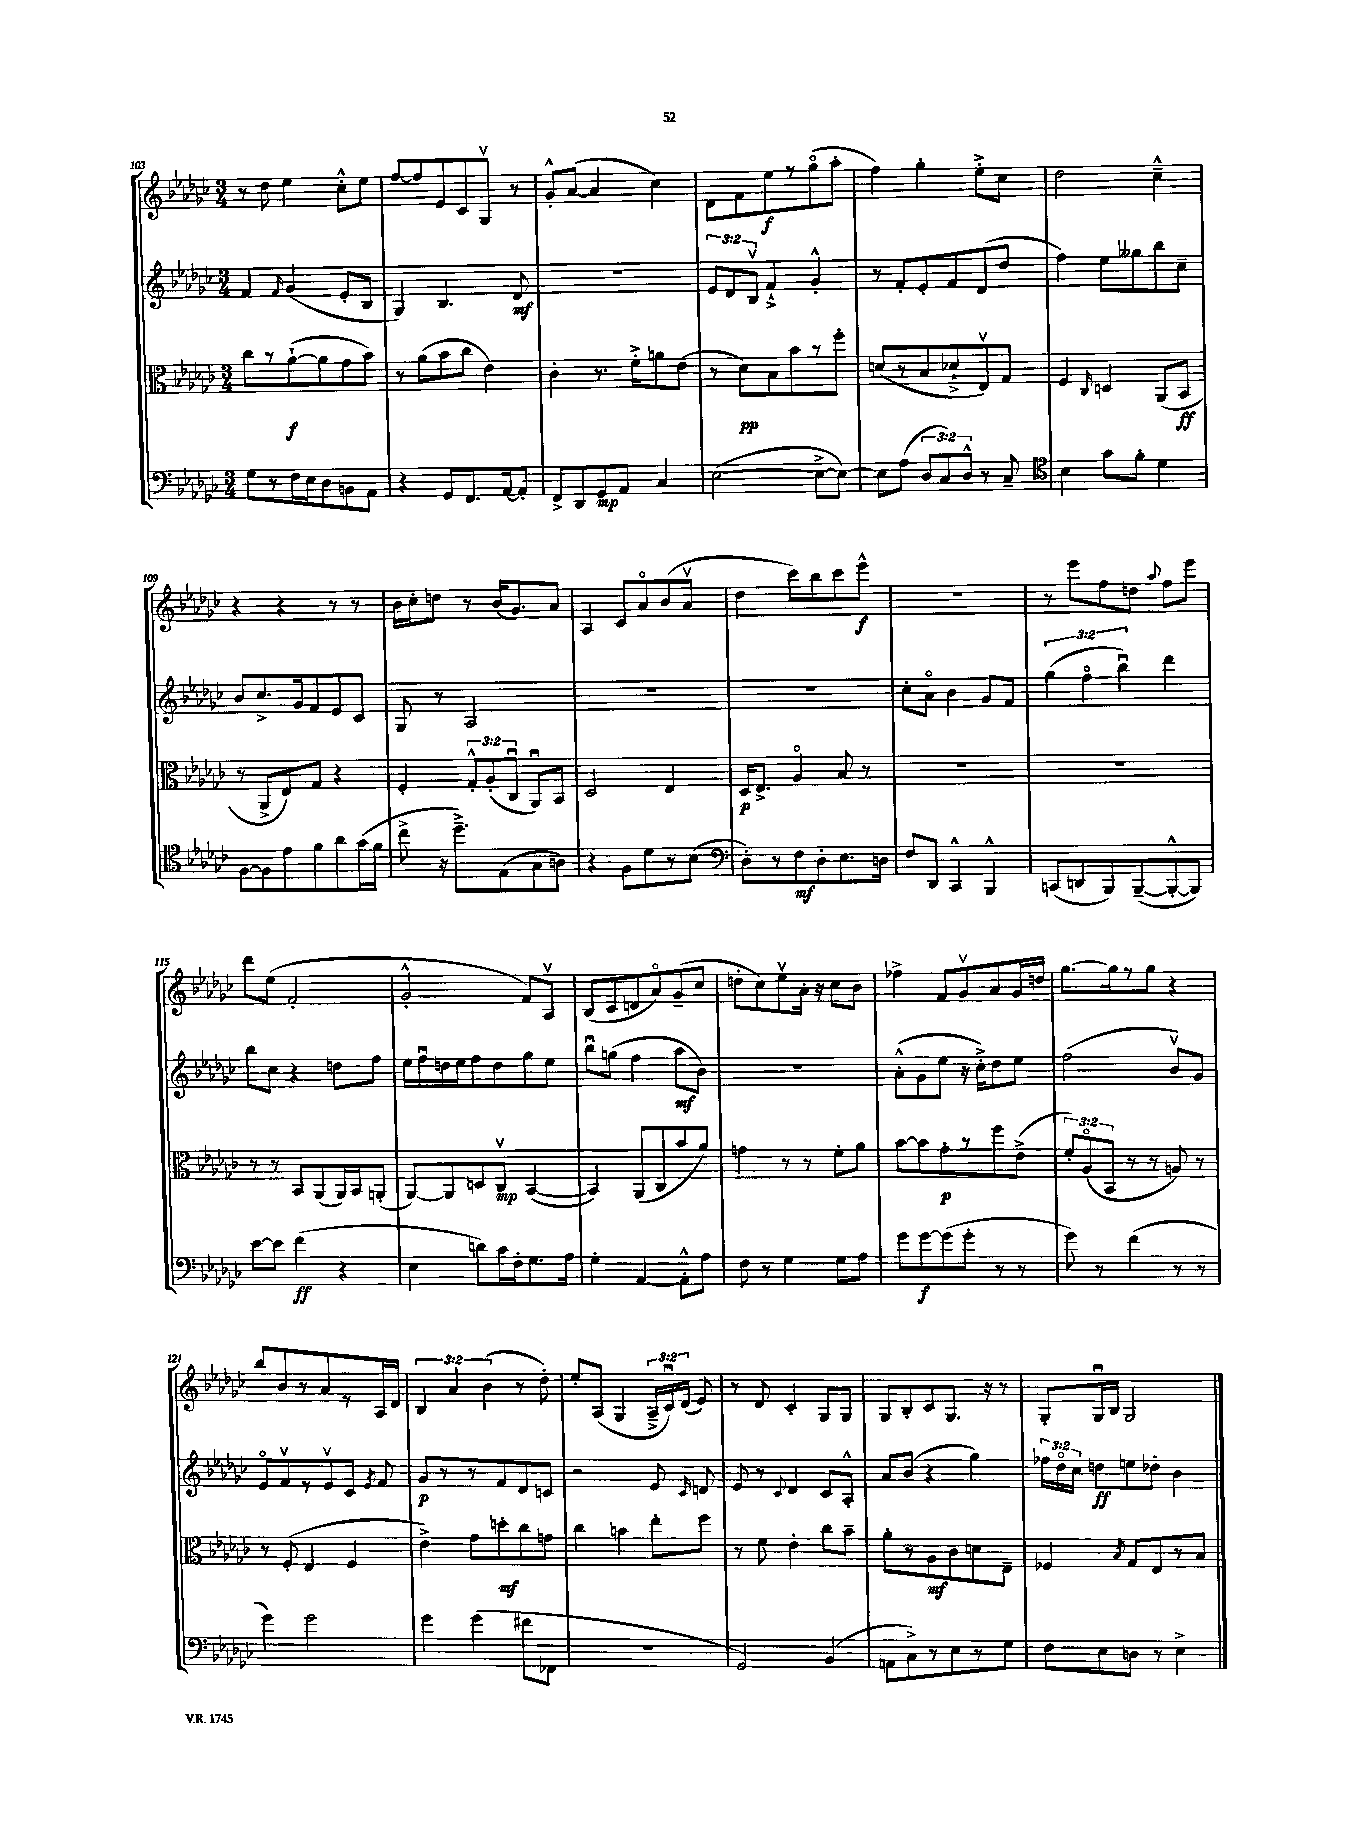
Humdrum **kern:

**kern	**dynam	**kern	**dynam	**kern	**dynam	**kern	**dynam
*part4	*part4	*part3	*part3	*part2	*part2	*part1	*part1
*staff4	*staff4	*staff3	*staff3	*staff2	*staff2	*staff1	*staff1
*clefF4	*	*clefC3	*	*clefG2	*	*clefG2	*
*k[b-e-a-d-g-c-]	*	*k[b-e-a-d-g-c-]	*	*k[b-e-a-d-g-c-]	*	*k[b-e-a-d-g-c-]	*
*M3/4	*	*M3/4	*	*M3/4	*	*M3/4	*
=103	=103	=103	=103	=103	=103	=103	=103
8G-\L	.	8cc-\L	.	4f/	.	8r	.
8r	.	8r	.	.	.	8dd-\	.
.	.	.	.	16qqf/	.	.	.
16F\L	.	([8a-`\	f	(4g-/	.	4ee-\	.
16E-\J	.	.	.	.	.	.	.
8D-\	.	8a-\]	.	.	.	.	.
8BBn\	.	8g-\	.	8e-'/L	.	8cc-'^^\L	.
8AA-\J	.	8b-\J)	.	8B-/J	.	8ee-\J	.
=104	=104	=104	=104	=104	=104	=104	=104
4r	.	8r	.	4G-/)	.	[8ff/L	.
.	.	(8a-\L	.	.	.	8ff/]	.
8GG-/L	.	8b-\	.	4.B-/	.	8e-/	.
8.FF/	.	8cc-\J	.	.	.	8c-/	.
.	.	4e-\)	.	.	.	8G-v/J	.
[16AA-/k	.	.	.	.	.	.	.
8AA-'/J]	.	.	.	8d-/	mf	8r	.
=105	=105	=105	=105	=105	=105	=105	=105
8FF^/L	.	4c-'\	.	2.r	.	8g-'^^/L	.
8DD-/	.	.	.	.	.	([8a-/J	.
8GG-/	mp	8.r	.	.	.	4a-/]	.
8AA-/J	.	.	.	.	.	.	.
.	.	16f'^\KL	.	.	.	.	.
4C-/	.	8an\	.	.	.	4cc-\)	.
.	.	(8e-\J	.	.	.	.	.
=106	=106	=106	=106	=106	=106	=106	=106
([2E-\	.	8r	.	12e-/L	.	8d-\L	.
.	.	.	.	12d-/	.	.	.
.	.	8d-\L)	pp	.	.	8f\	.
.	.	.	.	12B-v/J	.	.	.
.	.	8B-\	.	4f`^/	.	8ee-\	f
.	.	8b-\	.	.	.	8r	.
8E-^\L_	.	8r	.	4g-'^^/	.	(8gg-\	.
8E-\J_)	.	8ff'\J	.	.	.	8aa-'\J	.
=107	=107	=107	=107	=107	=107	=107	=107
8E-\L]	.	(8dn/L	.	8r	.	4ff\)	.
(8A-\J	.	8r	.	8f'/L	.	.	.
12D-/L	.	8B-/	.	8e-'/	.	4gg-'\	.
12C-/)	.	.	.	.	.	.	.
.	.	8d-X`^/	.	8f/	.	.	.
12D-^^/J	.	.	.	.	.	.	.
8r	.	8E-v/)	.	(8d-/	.	8ee-'^\L	.
8C-~/	.	8G-/J	.	8dd-/J	.	8cc-\J	.
=108	=108	=108	=108	=108	=108	=108	=108
*clefC4	*	*	*	*	*	*	*
4B-\	.	4F/	.	4ff\)	.	2dd-\	.
.	.	16qqC-/	.	.	.	.	.
8g-\L	.	4Dn/	.	8ee-\L	.	.	.
8f'\J	.	.	.	8gg--X\	.	.	.
4d-\	.	(8AA-/L	.	8bb-\	.	4cc-~^^\	.
.	.	8BB-/J	ff	8cc-~\J	.	.	.
!!LO:LB:g=z
=109	=109	=109	=109	=109	=109	=109	=109
[8F\L	.	8r	.	8b-/L	.	4r	.
8F\]	.	8AA-^/L	.	8.cc-^/	.	.	.
8e-\	.	8E-/)	.	.	.	4r	.
.	.	.	.	16g-/k	.	.	.
8f\	.	8G-/J	.	8f/	.	.	.
8a-\	.	4r	.	8e-/	.	8r	.
(16g-\L	.	.	.	8c-/J	.	8r	.
16f\JJ	.	.	.	.	.	.	.
=110	=110	=110	=110	=110	=110	=110	=110
8cc-^\	.	4F'/	.	8G-/	.	16b-\LL	.
.	.	.	.	.	.	16cc-'\J	.
16r	.	.	.	8r	.	8ddn\J	.
8.dd-~^\L)	.	.	.	.	.	.	.
.	.	12G-'^^/L	.	2A-/	.	8r	.
.	.	(12A-'/	.	.	.	.	.
(8E-\	.	.	.	.	.	(16b-/KL	.
.	.	12C-u/J	.	.	.	.	.
.	.	.	.	.	.	8.g-/)	.
8G-\	.	8AA-u/L)	.	.	.	.	.
8An\J)	.	8BB-/J	.	.	.	8a-/J	.
=111	=111	=111	=111	=111	=111	=111	=111
4r	.	2D-/	.	2.r	.	4A-/	.
8F\L	.	.	.	.	.	8c-/L	.
8d-\	.	.	.	.	.	8a-/	.
8r	.	4E-/	.	.	.	(8b-/	.
(8B-\J	.	.	.	.	.	8a-v/J	.
=112	=112	=112	=112	=112	=112	=112	=112
*clefF4	*	*	*	*	*	*	*
8D-'\L)	.	16D-/KL	p	2.r	.	4dd-\	.
.	.	8.E-^/J	.	.	.	.	.
8r	.	.	.	.	.	.	.
8F\	mf	4A-/	.	.	.	8ccc-\L)	.
8D-'\	.	.	.	.	.	8bb-\	.
8.E-\	.	8B-/	.	.	.	8ccc-\	.
.	.	8r	.	.	.	8eee-^^\J	f
16Dn\Jk	.	.	.	.	.	.	.
=113	=113	=113	=113	=113	=113	=113	=113
8F/L	.	2.r	.	8cc-'\L	.	2.r	.
8DD-/J	.	.	.	8a-\J	.	.	.
4CC-^^/	.	.	.	4b-\	.	.	.
4BBB-^^/	.	.	.	8g-/L	.	.	.
.	.	.	.	8f/J	.	.	.
=114	=114	=114	=114	=114	=114	=114	=114
(8CCn/L	.	2.r	.	(6gg-\	.	8r	.
8DDn/	.	.	.	.	.	8eee-\L	.
.	.	.	.	6ff\	.	.	.
8BBB-/)	.	.	.	.	.	8ff\	.
.	.	.	.	6bb-u\)	.	.	.
([8BBB-~/	.	.	.	.	.	8ddn\J	.
.	.	.	.	.	.	8qqaa-/	.
8BBB-'^^/_	.	.	.	4ddd-\	.	8ff\L	.
8BBB-/J])	.	.	.	.	.	8eee-\J	.
!!LO:LB:g=z
=115	=115	=115	=115	=115	=115	=115	=115
[8e-\L	.	8r	.	8bb-\L	.	8ddd-\L	.
8e-\J]	.	8r	.	8cc-\J	.	(8ee-\J	.
(4f\	ff	8BB-/L	.	4r	.	2f'/	.
.	.	(8AA-/	.	.	.	.	.
4r	.	16AA-/L)	.	8ddn\L	.	.	.
.	.	16BB-/J	.	.	.	.	.
.	.	(8AAn'/J	.	8ff\J	.	.	.
=116	=116	=116	=116	=116	=116	=116	=116
4E-\	.	[8AA-/L)	.	16ee-\LL	.	2g-'^^/	.
.	.	.	.	16ffu\	.	.	.
.	.	8AA-/]	.	16ddn\	.	.	.
.	.	.	.	16ee-\J	.	.	.
8dn\L)	.	8Dn/	.	8ff\	.	.	.
16c-\L	.	8C-v/J	mp	8dd\	.	.	.
16F'\J	.	.	.	.	.	.	.
8.G-\	.	([4BB-/	.	8gg-\	.	8f/L)	.
.	.	.	.	8ee-\J	.	8A-v/J	.
16A-\Jk	.	.	.	.	.	.	.
=117	=117	=117	=117	=117	=117	=117	=117
4G-'\	.	4BB-/])	.	8bb-u\L	.	(8B-/L	.
.	.	.	.	(8ggn\J	.	8c-/	.
[4AA-/	.	(8AA-/L	.	4ff\	.	8dn/	.
.	.	8C-/	.	.	.	8a-/)	.
8AA-'^^\L]	.	8b-/	.	8aa-\L	mf	(8g-~/	.
8A-\J	.	8a-/J)	.	8b-\J)	.	8cc-/J	.
=118	=118	=118	=118	=118	=118	=118	=118
8F\	.	4gn\	.	2.r	.	8ddn'\L	.
8r	.	.	.	.	.	8cc-\)	.
4G-\	.	8r	.	.	.	8ee-v\	.
.	.	8r	.	.	.	16a-'\Jk	.
.	.	.	.	.	.	16r	.
8G-\L	.	8f'\L	.	.	.	8cc-\L	.
8A-\J	.	8a-\J	.	.	.	8b-\J	.
=119	=119	=119	=119	=119	=119	=119	=119
8g-\L	.	[8b-\L	.	(8a-'^^\L	.	4ff-X^\	.
[8g-\	f	8b-\]	.	8g-\	.	.	.
(8g-\]	.	8g-'\	p	8ee-\J	.	8f/L	.
8g-'\J	.	8r	.	16r	.	8g-v/	.
.	.	.	.	16cc-'^\KL)	.	.	.
8r	.	8ff\	.	8dd-\	.	8a-/	.
8r	.	(8e-^\J	.	8ee-\J	.	16g-/L	.
.	.	.	.	.	.	16ddn/JJ	.
=120	=120	=120	=120	=120	=120	=120	=120
8g-\)	.	12f'/L)	.	(2ff\	.	[8.gg-\L	.
.	.	(12A-/	.	.	.	.	.
8r	.	.	.	.	.	.	.
.	.	12BB-/J	.	.	.	.	.
.	.	.	.	.	.	16gg-\k]	.
(4f\	.	8r	.	.	.	8r	.
.	.	8r	.	.	.	8gg-\J	.
8r	.	8An/)	.	8b-v/L)	.	4r	.
8r	.	8r	.	8g-/J	.	.	.
!!LO:LB:g=z
=121	=121	=121	=121	=121	=121	=121	=121
4g-\)	.	8r	.	8e-/L	.	8bb-/L	.
.	.	(8F'/	.	8fv/	.	8b-/	.
2g-\	.	4E-/	.	8r	.	8r	.
.	.	.	.	8e-v/	.	8a-/	.
.	.	4F/	.	8c-/J	.	8r	.
.	.	.	.	8qe-/	.	.	.
.	.	.	.	8f/	.	16A-/L	.
.	.	.	.	.	.	16d-/JJ	.
=122	=122	=122	=122	=122	=122	=122	=122
4g-\	.	4e-^\)	.	8g-/L	p	6B-/	.
.	.	.	.	8r	.	.	.
.	.	.	.	.	.	6a-/	.
(4g-\	.	8g-\L	.	8r	.	.	.
.	.	.	.	.	.	(6b-\	.
.	.	8ddn'\	mf	8f/	.	.	.
8f#X\L	.	8cc-\	.	8d-/	.	8r	.
8FF-X\J	.	8gn\J	.	8cn/J	.	8dd-'\)	.
=123	=123	=123	=123	=123	=123	=123	=123
2.r	.	4cc-\	.	2r	.	8ee-'/L	.
.	.	.	.	.	.	(8A-/J	.
.	.	4bn\	.	.	.	4G-/	.
.	.	8ee-'\L	.	8e-/	.	24A-~^/LL	.
.	.	.	.	.	.	24c-u/)	.
.	.	.	.	.	.	(24d-/JJ	.
.	.	.	.	16qqc-/	.	.	.
.	.	8ff\J	.	8dn/	.	8e-/)	.
=124	=124	=124	=124	=124	=124	=124	=124
2GG-/)	.	8r	.	8e-/	.	8r	.
.	.	8f\	.	8r	.	8d-/	.
.	.	.	.	8qqc-/	.	.	.
.	.	4e-'\	.	4d-/	.	4c-'/	.
(4BB-/	.	8cc-\L	.	8c-/L	.	8G-/L	.
.	.	8b-~\J	.	8A-'^^/J	.	8G-/J	.
=125	=125	=125	=125	=125	=125	=125	=125
8AAn\L	.	8a-'\L	.	8a-/L	.	8G-/L	.
8C-^\)	.	8r	.	(8b-/J	.	8B-'/	.
8r	.	8A-\	mf	4r	.	8c-/	.
8E-\	.	8c-\	.	.	.	8.G-/J	.
8r	.	8dn\	.	4gg-\)	.	.	.
.	.	.	.	.	.	16r	.
8G-\J	.	8E-~\J	.	.	.	8r	.
=126	=126	=126	=126	=126	=126	=126	=126
8F\L	.	4F-X/	.	24ff-X\LL	.	8G-'/L	.
.	.	.	.	24dd-\	.	.	.
.	.	.	.	24cc-\JJ	.	.	.
8E-\	.	.	.	8ddn\L	ff	16G-u/L	.
.	.	.	.	.	.	16B-/JJ	.
.	.	8qB-/	.	.	.	.	.
8Dn\J	.	8G-/L	.	8een\	.	2G-/	.
8r	.	8E-/	.	8dd-X'\J	.	.	.
4E-^\	.	8r	.	4b-\	.	.	.
.	.	8B-/J	.	.	.	.	.
==	==	==	==	==	==	==	==
*-	*-	*-	*-	*-	*-	*-	*-
